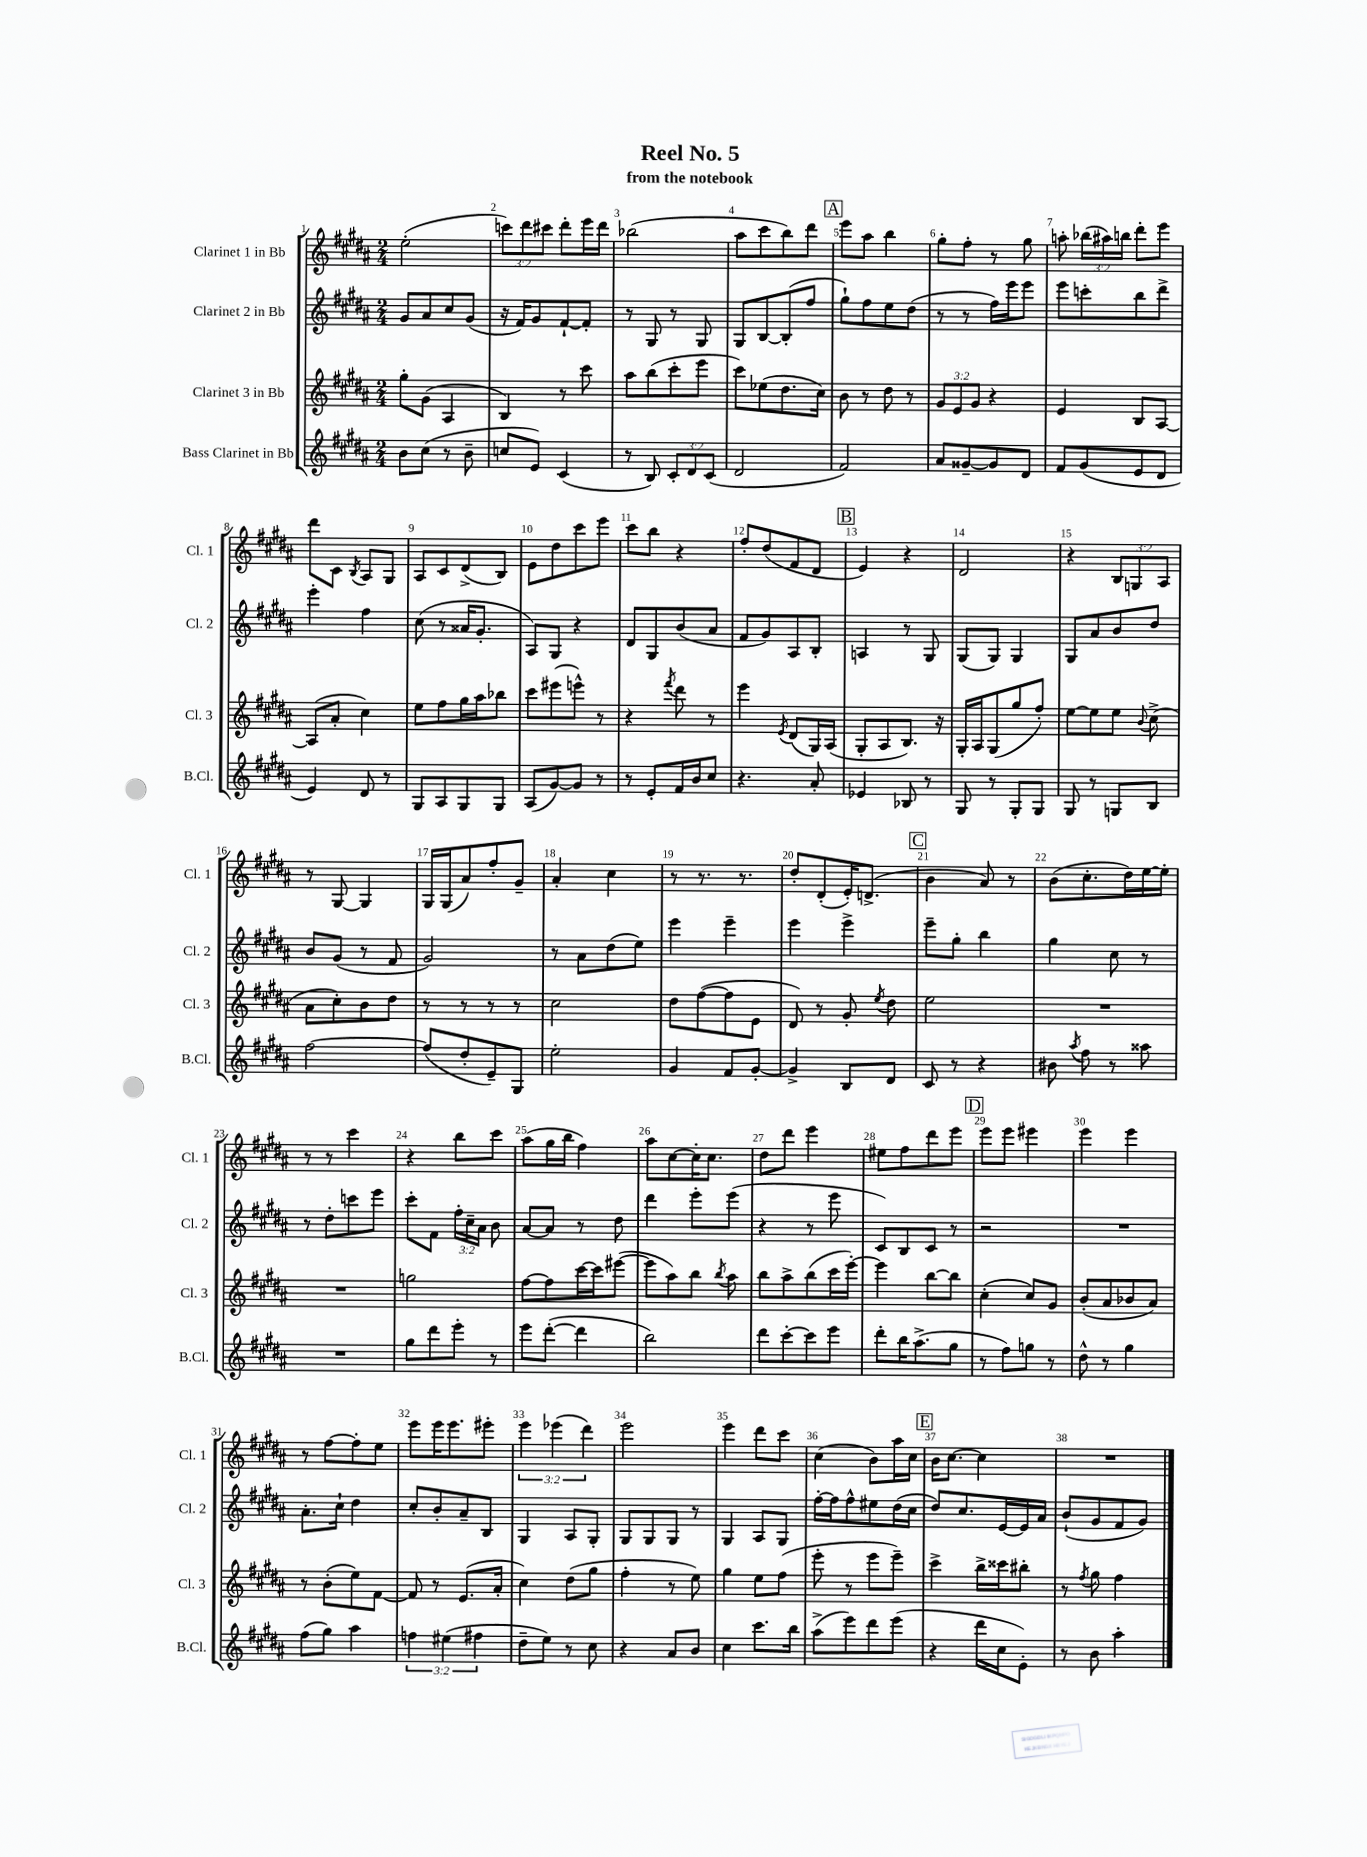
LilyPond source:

\header { title = "Reel No. 5" subtitle = "from the notebook" }
<<
\new StaffGroup <<
\new Staff = "s0" \with { instrumentName = "Clarinet 1 in Bb" shortInstrumentName = "Cl. 1" } {
    \clef treble \key b \major \numericTimeSignature \time 2/4 \override Staff.TupletNumber.text = #tuplet-number::calc-fraction-text
    \autoBeamOff e''2-.( |
    \tuplet 3/2 { c'''8[) dis'''8 cis'''8] } dis'''8[-. e'''16 dis'''16] |
    bes''2( |
    ais''8[ cis'''8 b''8) dis'''8] |
    \mark \markup { \box "A" } e'''8[ ais''8] b''4 |
    gis''8[-. fis''8]-. r8 gis''8 |
    a''8-. \tuplet 3/2 { bes''16[( ais''16) b''16] } dis'''8[-. e'''8] |
    dis'''8[ cis'8] \acciaccatura { b8 } ais8[ gis8] |
    ais8[ cis'8 dis'8->( b8]) |
    e'8[ dis''8 cis'''8 e'''8] |
    cis'''8[ b''8] r4 |
    fis''8[-. dis''8( fis'8 dis'8] |
    \mark \markup { \box "B" } e'4) r4 |
    dis'2 |
    r4 \tuplet 3/2 { b8[ g8 ais8] } |
    r8 gis8~ gis4 |
    gis16[ gis16( ais'8) fis''8-. gis'8]-- |
    ais'4-. cis''4 |
    r8 r8. r8. |
    dis''8[-. dis'8-.( e'16-.) d'8.]->( |
    \mark \markup { \box "C" } b'4 ais'8) r8 |
    b'8[( cis''8.-. dis''16) e''16~ e''16]-. |
    r8 r8 cis'''4 |
    r4 b''8[ cis'''8] |
    ais''8[( gis''16 b''16] fis''4) |
    ais''8[ cis''8~ cis''16-. cis''8.] |
    dis''8[ dis'''8] e'''4 |
    eis''8[ fis''8 dis'''8 e'''8] |
    \mark \markup { \box "D" } e'''8[ e'''8] eis'''4 |
    e'''4 e'''4 |
    r8 fis''8[~ fis''8-. e''8] |
    e'''8[ e'''16 e'''8. eis'''8]-. |
    \tuplet 3/2 { e'''4 ees'''4( dis'''4) } |
    e'''2 |
    e'''4 dis'''8[ cis'''8] |
    cis''4( b'8[) ais''16 cis''16] |
    \mark \markup { \box "E" } b'16[ cis''8.]~ cis''4 |
    R2 \bar "|." |
}
\new Staff = "s1" \with { instrumentName = "Clarinet 2 in Bb" shortInstrumentName = "Cl. 2" } {
    \clef treble \key b \major \numericTimeSignature \time 2/4 \override Staff.TupletNumber.text = #tuplet-number::calc-fraction-text
    \autoBeamOff gis'8[ ais'8 cis''8 gis'8]( |
    r16 fis'16[) gis'8 fis'8~-! fis'8]-. |
    r8 gis8 r8 gis8 |
    gis8[ b8~ b8-.( fis''8] |
    \mark \markup { \box "A" } gis''8[-!) fis''8 e''8 dis''8]( |
    r8 r8 fis''16[) e'''16 e'''8] |
    e'''8[ c'''8-. b''8 dis'''8]-> |
    e'''4-. fis''4 |
    cis''8( r8 aisis'16[ gis'8.]-. |
    ais8[) gis8] r4 |
    dis'8[ gis8 b'8( ais'8] |
    fis'8[ gis'8) ais8 b8]-. |
    \mark \markup { \box "B" } a4 r8 gis8 |
    gis8[( gis8]) gis4 |
    gis8[ ais'8 b'8 dis''8] |
    b'8[ gis'8]( r8 fis'8 |
    gis'2) |
    r8 ais'8[ dis''8( e''8]) |
    e'''4 e'''4-- |
    e'''4 e'''4-> |
    \mark \markup { \box "C" } e'''8[-- gis''8]-. b''4 |
    gis''4 cis''8 r8 |
    r8 dis''8[-. c'''8 e'''8] |
    cis'''8[-. fis'8] \tuplet 3/2 { fis''16[-. cis''16-- ais'16] } b'8 |
    ais'8[~ ais'8] r8 dis''8 |
    dis'''4 e'''8[-. e'''8]( |
    r4 r8 e'''8 |
    cis'8[) b8 cis'8] r8 |
    \mark \markup { \box "D" } r2 |
    R2 |
    ais'8.[-. cis''16]-! dis''4 |
    cis''8[-. b'8-. ais'8-- b8] |
    gis4 ais8[ gis8]-. |
    gis8[ gis8 gis8] r8 |
    gis4 ais8[ gis8] |
    fis''16[~-. fis''16 fis''8-^ eis''8 dis''16( cis''16] |
    \mark \markup { \box "E" } dis''8[) cis''8. e'16~ e'16 ais'16] |
    b'8[-!( gis'8 fis'8 gis'8]) \bar "|." |
}
\new Staff = "s2" \with { instrumentName = "Clarinet 3 in Bb" shortInstrumentName = "Cl. 3" } {
    \clef treble \key b \major \numericTimeSignature \time 2/4 \override Staff.TupletNumber.text = #tuplet-number::calc-fraction-text
    \autoBeamOff gis''8[-. gis'8]( ais4 |
    b4) r8 cis'''8 |
    ais''8[ b''8( cis'''8-. e'''8] |
    cis'''8[) ees''8( dis''8. cis''16]) |
    \mark \markup { \box "A" } b'8 r8 dis''8 r8 |
    \tuplet 3/2 { gis'8[ e'8 gis'8] } r4 |
    e'4 b8[ ais8]~ |
    ais8[( ais'8]-. cis''4) |
    e''8[ fis''8 gis''16 ais''16 bes''8] |
    cis'''8[ eis'''8( e'''8]-^) r8 |
    r4 \acciaccatura { fis'''8 } dis'''8 r8 |
    e'''4 \acciaccatura { e'8 } dis'8[( gis16) ais16]( |
    \mark \markup { \box "B" } gis8[-. ais8 b8.]) r16 |
    gis16[-. ais16 gis8( gis''8 fis''8]-.) |
    e''8[~ e''8 e''8] \appoggiatura { b'8 } cis''8->( |
    ais'8[ cis''8-.) b'8 dis''8] |
    r8 r8 r8 r8 |
    cis''2 |
    dis''8[ fis''8~( fis''8 e'8] |
    dis'8) r8 gis'8-. \acciaccatura { e''8 } dis''8 |
    \mark \markup { \box "C" } e''2 |
    R2 |
    R2 |
    g''2 |
    fis''8[~ fis''8 cis'''16~ cis'''16 eis'''8]~( |
    eis'''8[ ais''8) b''8] \acciaccatura { b''8 } ais''8 |
    b''8[ ais''8-> b''8( cis'''16 e'''16]~-.) |
    e'''4 b''8[~ b''8] |
    \mark \markup { \box "D" } cis''4-.( cis''8[) gis'8] |
    b'8[-.( ais'8 bes'8 ais'8]) |
    r8 b'8[-.( e''8) fis'8]~ |
    fis'8 r8 e'8.[( ais'16]-. |
    cis''4) dis''8[( gis''8] |
    fis''4-. r8 e''8) |
    gis''4 e''8[ fis''8]( |
    e'''8-. r8 e'''8[ e'''8]--) |
    \mark \markup { \box "E" } cis'''4-> b''16[-> cisis'''16 bis''8]-. |
    r8 \acciaccatura { fis''8 } gis''8 fis''4 \bar "|." |
}
\new Staff = "s3" \with { instrumentName = "Bass Clarinet in Bb" shortInstrumentName = "B.Cl." } {
    \clef treble \key b \major \numericTimeSignature \time 2/4 \override Staff.TupletNumber.text = #tuplet-number::calc-fraction-text
    \autoBeamOff b'8[ cis''8]( r8 b'8-- |
    c''8[ e'8]) cis'4( |
    r8 b8) \tuplet 3/2 { cis'8[-. dis'8 cis'8]( } |
    dis'2 |
    \mark \markup { \box "A" } fis'2) |
    ais'8[ gisis'8~-- gisis'8 dis'8] |
    fis'8[ gis'8( e'8 dis'8] |
    e'4) dis'8 r8 |
    gis8[ ais8 gis8 gis8] |
    ais8[( gis'8~) gis'8] r8 |
    r8 e'8[-. fis'16 b'16 cis''8] |
    r4. ais'8-. |
    \mark \markup { \box "B" } ees'4 bes8 r8 |
    gis8 r8 gis8[-. gis8] |
    gis8 r8 g8[ b8] |
    fis''2~ |
    fis''8[( dis''8-. e'8--) gis8] |
    e''2-. |
    gis'4 fis'8[ gis'8]~-. |
    gis'4-> b8[ dis'8] |
    \mark \markup { \box "C" } cis'8 r8 r4 |
    bis'8 \acciaccatura { ais''8 } fis''8 r8 aisis''8 |
    R2 |
    gis''8[ dis'''8 e'''8]-. r8 |
    e'''8[ dis'''8]~-.( dis'''4 |
    b''2) |
    dis'''8[ cis'''8~-. cis'''8 e'''8] |
    dis'''8[-. b''16 ais''8.->( gis''8] |
    \mark \markup { \box "D" } r8 fis''8[) g''8] r8 |
    dis''8-^ r8 gis''4 |
    fis''8[( gis''8]) ais''4 |
    \tuplet 3/2 { f''4 eis''4( fis''4 } |
    dis''8[-- e''8]) r8 cis''8 |
    r4 ais'8[ b'8] |
    cis''4 cis'''8.[ b''16] |
    ais''8[->( e'''8) dis'''8 e'''8]( |
    \mark \markup { \box "E" } r4 dis'''16[ cis''16 e'8]-.) |
    r8 b'8 ais''4-. \bar "|." |
}
>>
>>
\layout { \context { \Score \override BarNumber.break-visibility = ##(#f #t #t) barNumberVisibility = #all-bar-numbers-visible } }
